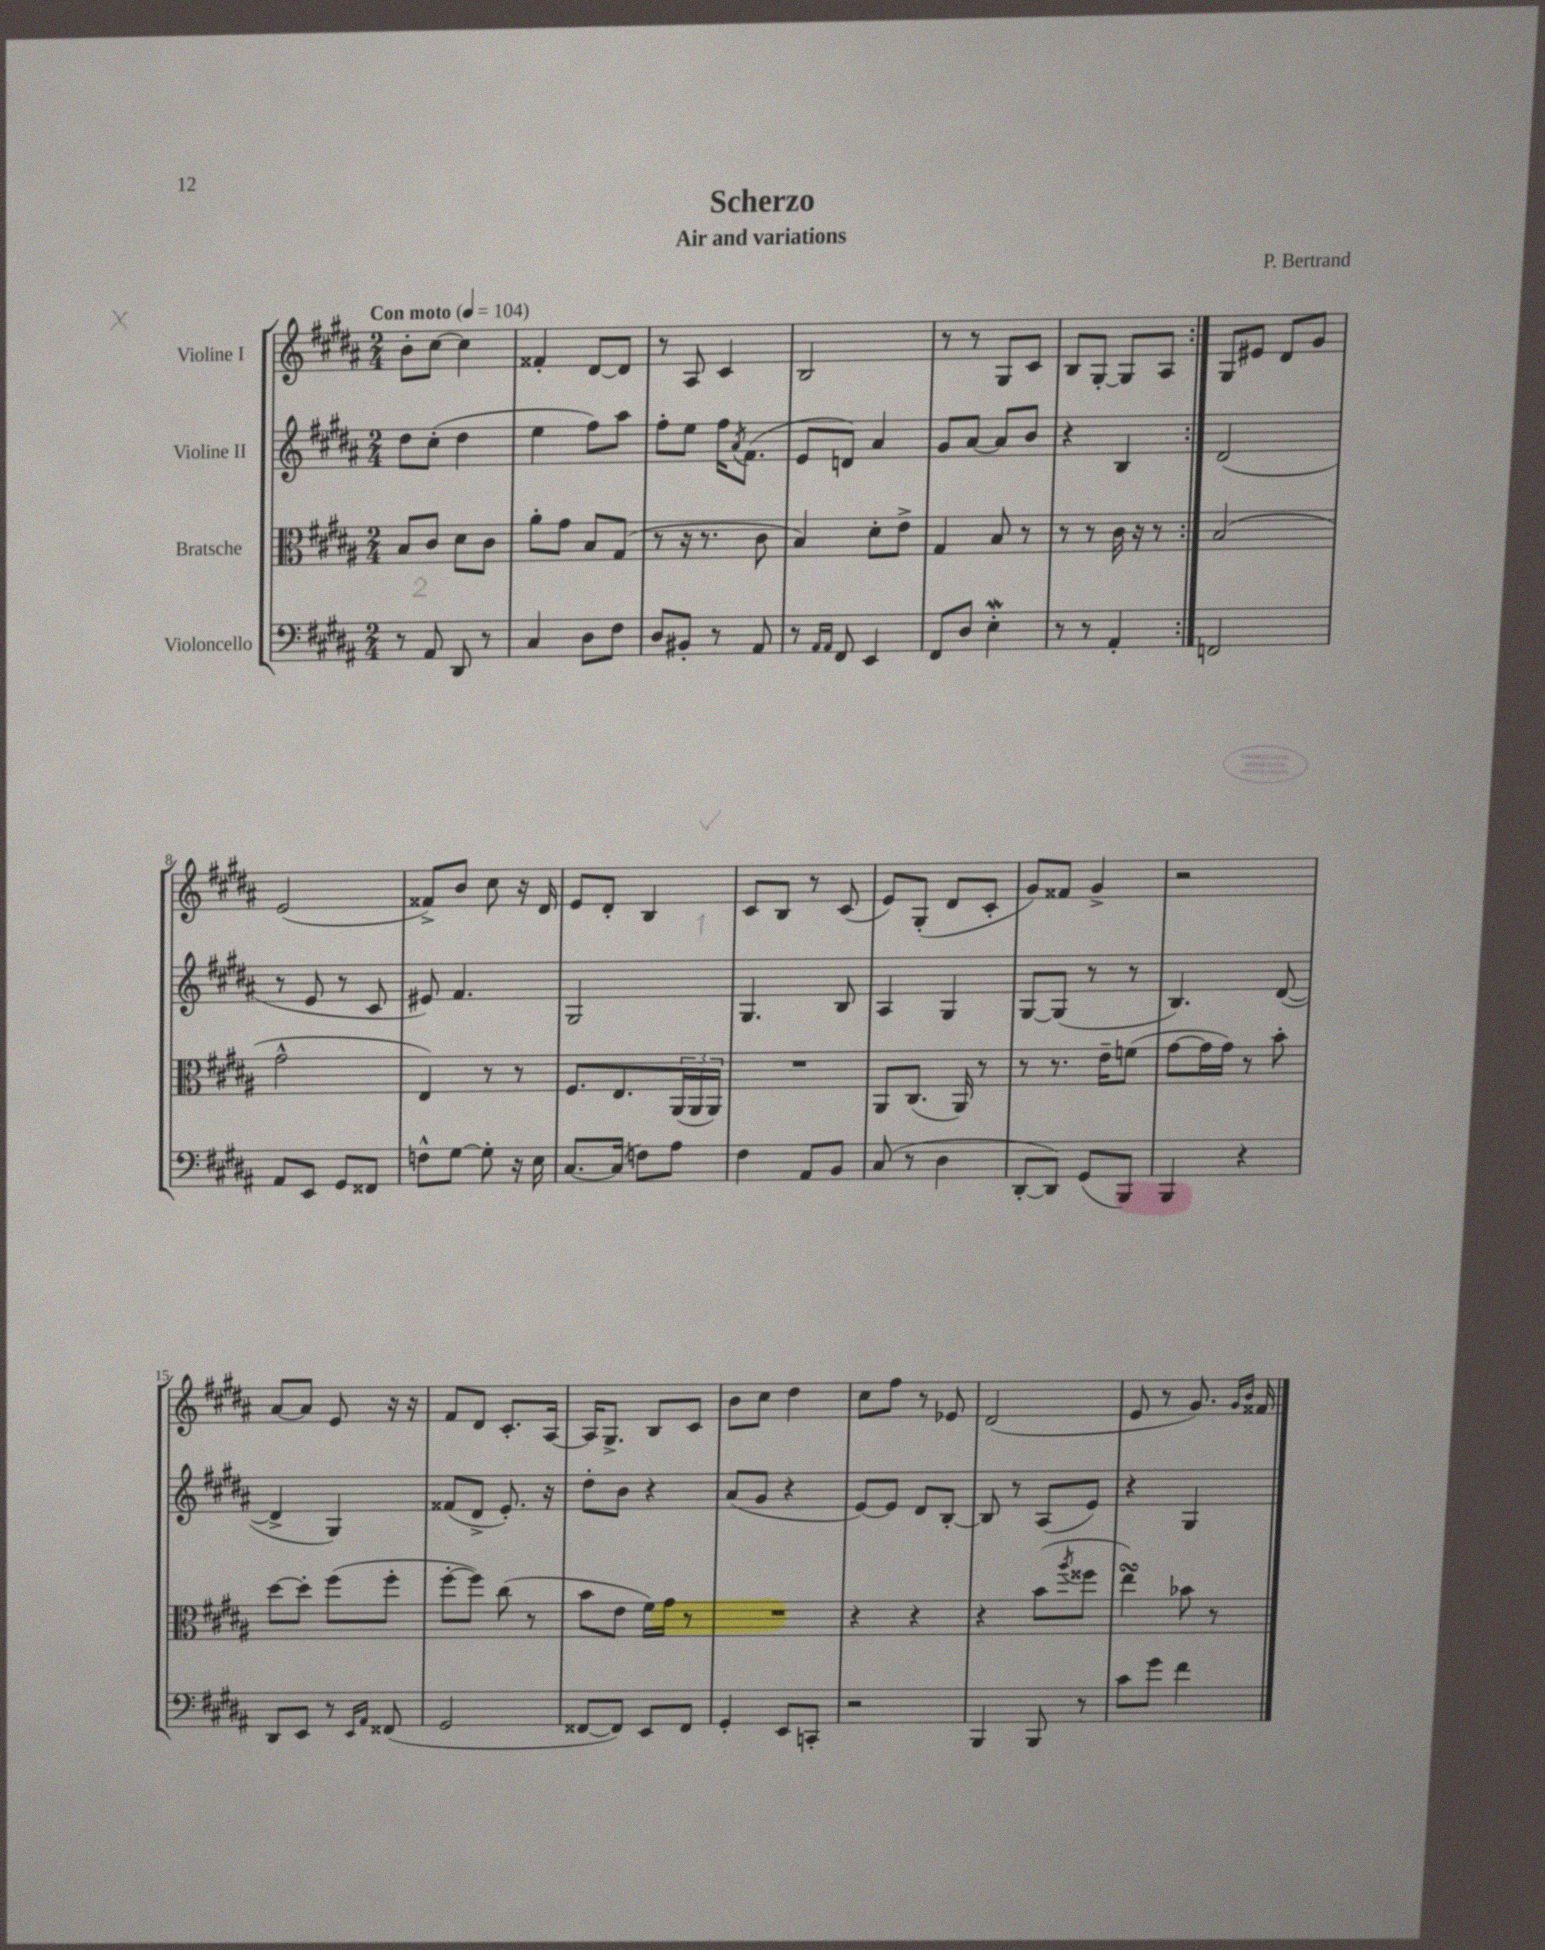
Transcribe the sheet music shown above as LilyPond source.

\header { title = "Scherzo" composer = "P. Bertrand" subtitle = "Air and variations" }
<<
\new StaffGroup <<
\new Staff = "s0" \with { instrumentName = "Violine I" } {
    \clef treble \key b \major \numericTimeSignature \time 2/4 \tempo "Con moto" 4 = 104
    \repeat volta 2 { b'8-. cis''8~ cis''4 |
    fisis'4-. dis'8~ dis'8 |
    r8 ais8 cis'4 |
    b2 |
    r8 r8 gis8 cis'8 |
    b8 gis8~-. gis8 ais8 | }
    gis8 eis'8 dis'8 gis'8 |
    e'2( |
    fisis'8->) b'8 cis''8 r16 dis'16 |
    e'8 dis'8-. b4 |
    cis'8 b8 r8 cis'8( |
    e'8) gis8-.( dis'8 cis'8-. |
    gis'8) fisis'8 gis'4-> |
    r2 |
    ais'8~ ais'8 e'8 r16 r16 |
    fis'8 dis'8 cis'8.-. ais16~ |
    ais16 gis8.-> b8 cis'8 |
    b'8 cis''8 dis''4 |
    cis''8 fis''8 r8 ees'8 |
    dis'2( |
    e'8 r8 gis'8.) \grace { gis'16 b'16 } fisis'16 \bar "|." |
}
\new Staff = "s1" \with { instrumentName = "Violine II" } {
    \clef treble \key b \major \numericTimeSignature \time 2/4
    \repeat volta 2 { dis''8 cis''8-.( dis''4 |
    e''4 fis''8) ais''8 |
    fis''8-. e''8 fis''16 \acciaccatura { ais'8 } fis'8.( |
    e'8 d'8) ais'4 |
    gis'8 ais'8~ ais'8 b'8 |
    r4 b4 | }
    dis'2( |
    r8 e'8 r8 cis'8 |
    eis'8) fis'4. |
    gis2 |
    gis4. b8 |
    ais4 gis4 |
    gis8~ gis8( r8 r8 |
    b4.) dis'8~( |
    dis'4-> gis4) |
    fisis'8( dis'8-> e'8.-.) r16 |
    dis''8-. b'8 r4 |
    ais'8( gis'8 r4 |
    e'8~) e'8 dis'8 b8~-. |
    b8 r8 ais8( e'8) |
    r4 gis4 \bar "|." |
}
\new Staff = "s2" \with { instrumentName = "Bratsche" } {
    \clef alto \key b \major \numericTimeSignature \time 2/4
    \repeat volta 2 { b8 cis'8 dis'8 cis'8 |
    ais'8-. gis'8 b8 gis8( |
    r8 r16 r8. cis'8 |
    b4) dis'8-. e'8-> |
    gis4 b8 r8 |
    r8 r8 cis'16 r16 r8 | }
    b2( |
    gis'2-^ |
    e4) r8 r8 |
    fis8. e8. \tuplet 3/2 { ais,16( ais,16 ais,16) } |
    R2 |
    ais,8 cis8.( ais,16) r8 |
    r8 r8. e'16-- f'8( |
    gis'8~ gis'16 gis'16) r8 b'8-. |
    dis''8~ dis''8-. fis''8( fis''8-. |
    fis''8~-. fis''8) cis''8( r8 |
    b'8 e'8 fis'16) gis'16 r8 |
    R2 |
    r4 r4 |
    r4 b'8( \acciaccatura { ais''8 } fisis''8 |
    e''4\turn) bes'8 r8 \bar "|." |
}
\new Staff = "s3" \with { instrumentName = "Violoncello" } {
    \clef bass \key b \major \numericTimeSignature \time 2/4
    \repeat volta 2 { r8 ais,8 dis,8 r8 |
    cis4 dis8 fis8 |
    dis8 bis,8-. r8 ais,8 |
    r8 \grace { ais,16 ais,16 } fis,8 e,4 |
    fis,8 dis8 e4-.\mordent |
    r8 r8 ais,4-. | }
    f,2 |
    ais,8 e,8 gis,8 fisis,8 |
    f8-^ gis8~ gis8-. r16 e16 |
    cis8.~ cis16( f8) ais8 |
    fis4 ais,8 b,8 |
    cis8( r8 dis4 |
    dis,8~-. dis,8) gis,8( b,,8) |
    b,,4 r4 |
    dis,8 e,8 r8 \grace { e,16 ais,16 } fisis,8( |
    gis,2 |
    fisis,8~ fisis,8) e,8 fisis,8 |
    gis,4-. e,8 c,8-. |
    r2 |
    b,,4 b,,8 r8 |
    cis'8 gis'8 fis'4 \bar "|." |
}
>>
>>
